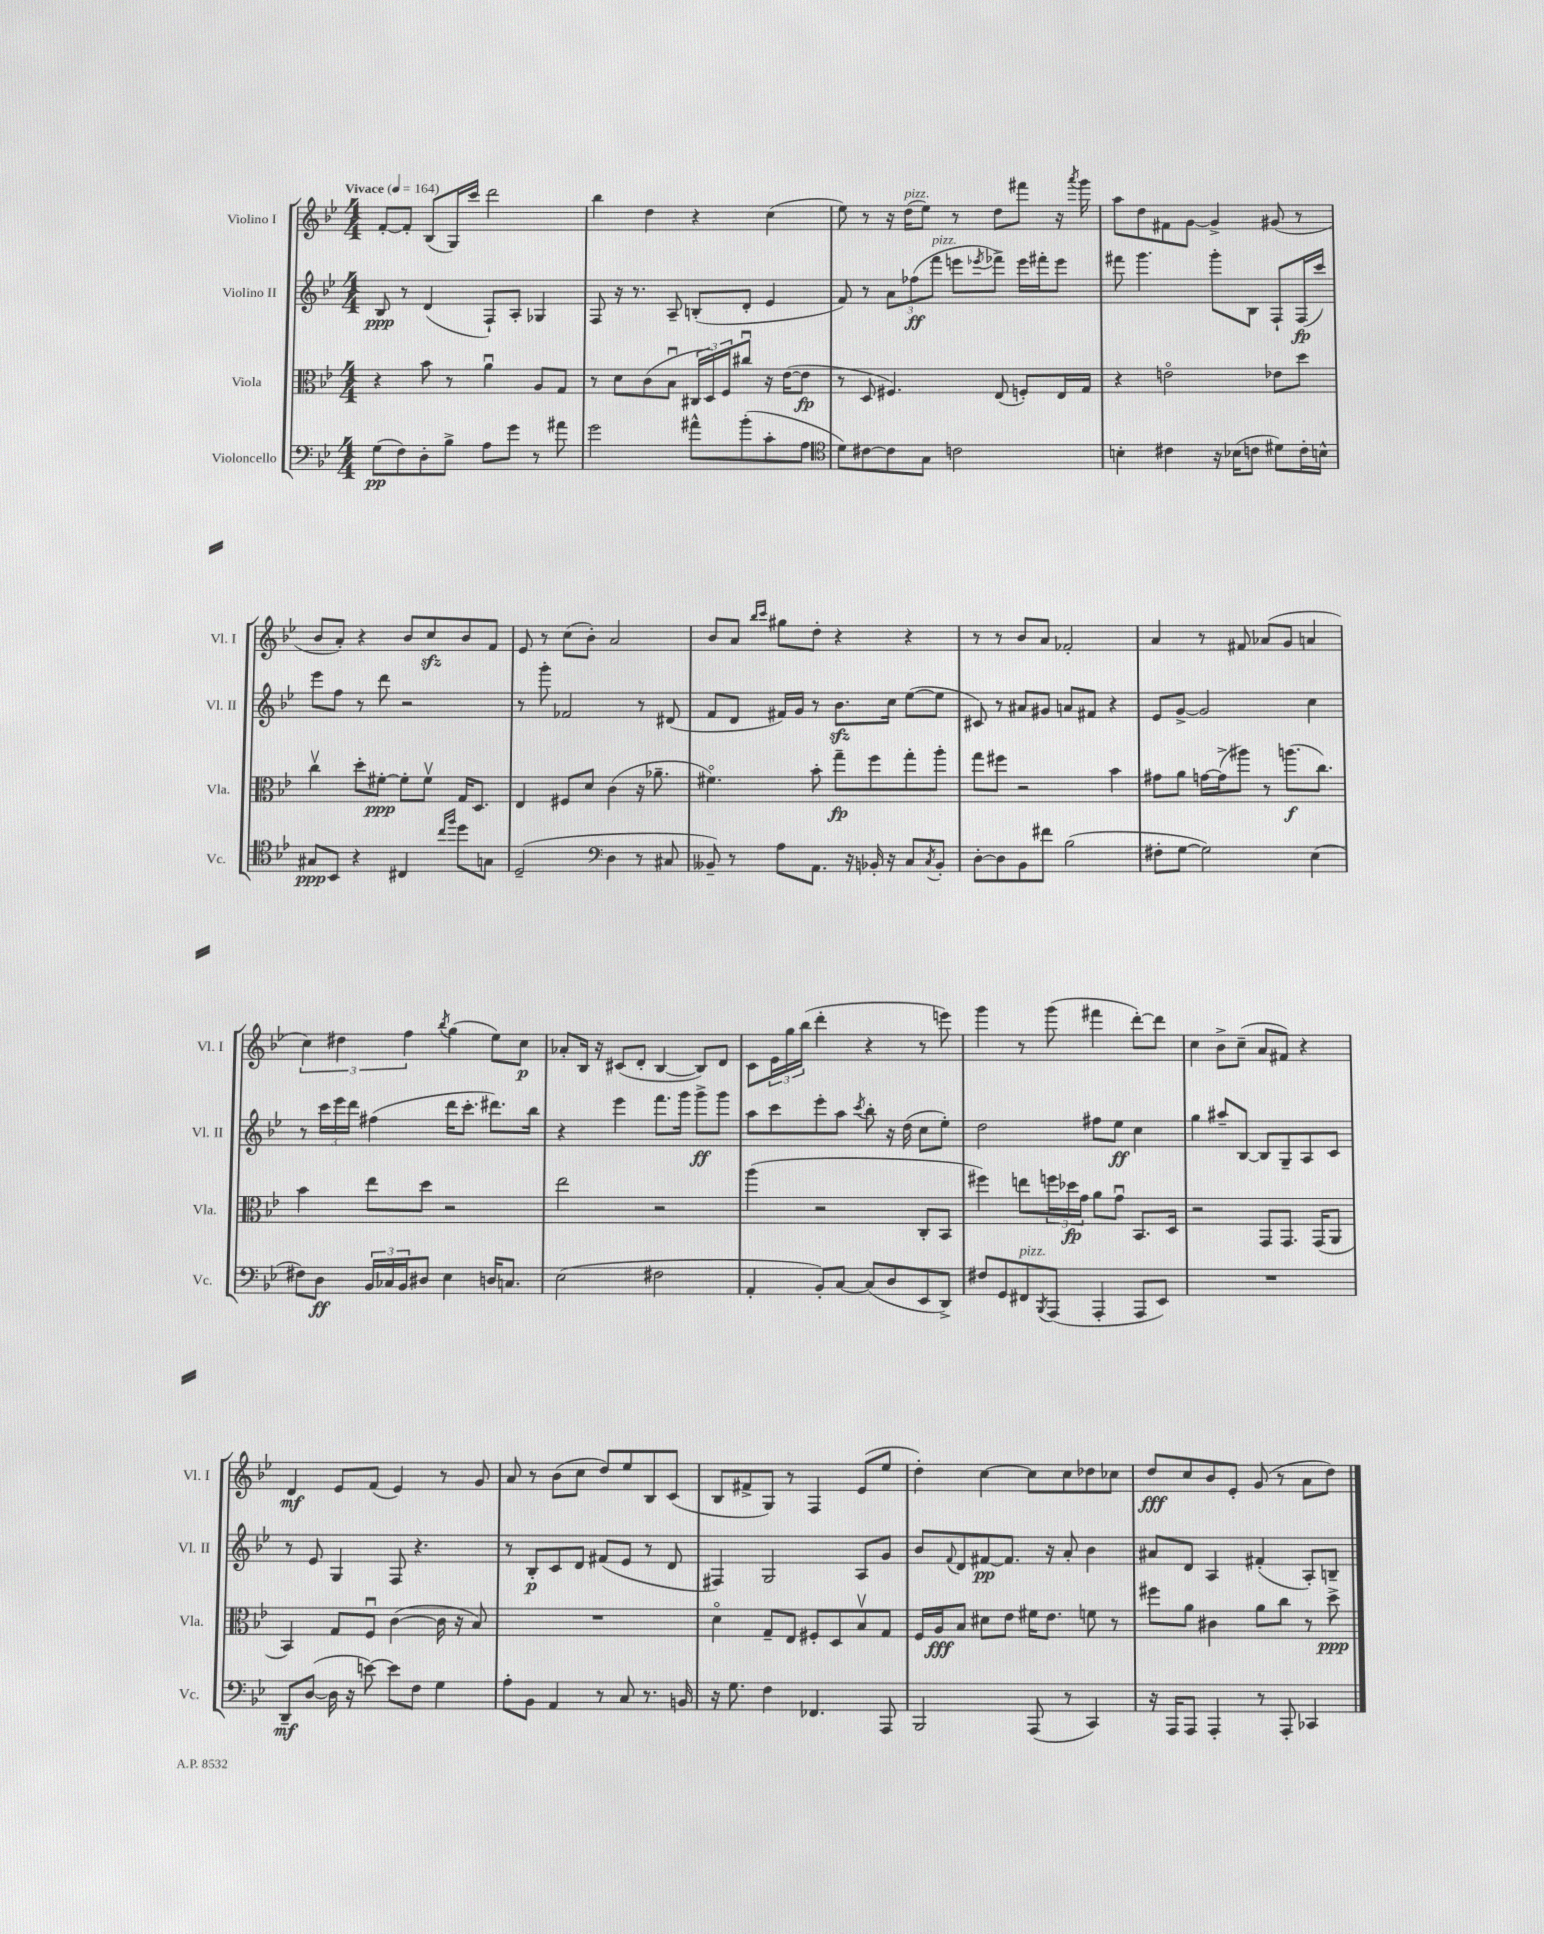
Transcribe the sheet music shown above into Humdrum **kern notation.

**kern	**dynam	**kern	**dynam	**kern	**dynam	**kern	**dynam
*part4	*part4	*part3	*part3	*part2	*part2	*part1	*part1
*staff4	*staff4	*staff3	*staff3	*staff2	*staff2	*staff1	*staff1
*I"Violoncello	*	*I"Viola	*	*I"Violino II	*	*I"Violino I	*
*I'Vc.	*	*I'Vla.	*	*I'Vl. II	*	*I'Vl. I	*
*clefF4	*	*clefC3	*	*clefG2	*	*clefG2	*
*k[b-e-]	*	*k[b-e-]	*	*k[b-e-]	*	*k[b-e-]	*
*M4/4	*	*M4/4	*	*M4/4	*	*M4/4	*
*MM164	*	*MM164	*	*MM164	*	*MM164	*
=1	=1	=1	=1	=1	=1	=1	=1
!	!	!	!	!	!	!LO:TX:a:B:t=Vivace	!
(8G\L	pp	4r	.	8B-/	ppp	[8f'/L	.
8F\)	.	.	.	8r	.	8f'/J]	.
8D'\	.	8b-\	.	(4d/	.	(8B-/L	.
8B-^\J	.	8r	.	.	.	16G/L)	.
.	.	.	.	.	.	16ccc/JJ	.
8A\L	.	4au\	.	8F`/L)	.	2ddd\	.
8g\J	.	.	.	8A'/J	.	.	.
8r	.	8A/L	.	4G-X/	.	.	.
8a#X\	.	8G/J	.	.	.	.	.
=2	=2	=2	=2	=2	=2	=2	=2
2g\	.	8r	.	8F/	.	4bb-\	.
.	.	8d\L	.	16r	.	.	.
.	.	.	.	8.r	.	.	.
.	.	(8c\	.	.	.	4dd\	.
.	.	8B-u\J	.	8A~/	.	.	.
8a#X^^\L	.	24C#X/LL	.	(8Bn'/L	.	4r	.
.	.	24D/)	.	.	.	.	.
.	.	24F/J	.	.	.	.	.
(8b-'\	.	8cc#Xu/J	.	8d'/J	.	.	.
8c'\	.	16r	.	4e-/	.	(4cc\	.
.	.	([16e-\KL	.	.	.	.	.
8A\J	.	8e-\J]	fp	.	.	.	.
=3	=3	=3	=3	=3	=3	=3	=3
*clefC4	*	*	*	*	*	*	*
8d\L)	.	8r	.	8f/)	.	8ee-\)	.
[8c#X\	.	8D/	.	8r	.	8r	.
8c#\]	.	4.F#X/)	.	12a\L	.	16r	.
!	!	!	!	!	!	!LO:TX:a:i:t=pizz.	!
.	.	.	.	.	.	(16dd\KL	.
.	.	.	.	(12ff-X\	ff	.	.
8G\J	.	.	.	.	.	8ee-\J)	.
!	!	!	!	!LO:TX:a:i:t=pizz.	!	!	!
.	.	.	.	12fff\J	.	.	.
2cn\	.	.	.	8eeen\L	.	8r	.
.	.	.	.	8qeee-X/	.	.	.
.	.	(8E-/	.	8fff-X^\J)	.	8dd\L	.
.	.	8Fn'/L)	.	16eee-\LL	.	8fff#X\J	.
.	.	.	.	16fff#X'\J	.	.	.
.	.	16E-/L	.	8eee-\J	.	16r	.
.	.	.	.	.	.	8qaaa/	.
.	.	16G/JJ	.	.	.	16ggg\	.
=4	=4	=4	=4	=4	=4	=4	=4
4Bn'\	.	4r	.	8fff#X\	.	8aa\L	.
.	.	.	.	4.ggg\	.	8dd\	.
4c#X\	.	2en\	.	.	.	8f#X\	.
.	.	.	.	.	.	[8g\J	.
16r	.	.	.	8ggg'\L	.	4g^/]	.
(16B-X\KL	.	.	.	.	.	.	.
8cn\J	.	.	.	8B-\J	.	.	.
8d#X\L)	.	8e-X\L	.	8F`/L	.	(8g#X/	.
16c'\L	.	8dd\J	.	(16F/L	fp	8r	.
16Bn^^\JJ	.	.	.	16ccc/JJ)	.	.	.
!!LO:LB:g=z
=5	=5	=5	=5	=5	=5	=5	=5
8G#X/L	ppp	4ccv\	.	8eee-\L	.	8b-/L	.
8BB-/J	.	.	.	8ff\J	.	8a'/J)	.
4r	.	8dd'\L	.	8r	.	4r	.
.	.	[8f#X'\J	ppp	8ddd\	.	.	.
4C#X/	.	8f#'\L]	.	2r	.	8b-/L	.
.	.	8f#v\J	.	.	.	8cczz/	.
16qqcc/LL	.	.	.	.	.	.	.
16qqff/JJ	.	.	.	.	.	.	.
8dd\L	.	16G/KL	.	.	.	8b-/	.
.	.	8.D/J	.	.	.	.	.
8Gn\J	.	.	.	.	.	8f/J	.
=6	=6	=6	=6	=6	=6	=6	=6
(2D~/	.	4E-/	.	8r	.	8e-/	.
.	.	.	.	8ggg'\	.	8r	.
.	.	8F#X/L	.	2f-X/	.	(8cc\L	.
.	.	8d/J	.	.	.	8b-'\J)	.
*clefF4	*	*	*	*	*	*	*
4D\	.	(4c\	.	.	.	2a/	.
8r	.	16r	.	8r	.	.	.
.	.	8.a-X~\	.	.	.	.	.
8C#X/	.	.	.	(8d#X/	.	.	.
=7	=7	=7	=7	=7	=7	=7	=7
8BB--X~/)	.	4.f#X\)	.	8f/L	.	8b-/L	.
8r	.	.	.	8d/J	.	8a/J	.
.	.	.	.	.	.	16qqbb-/LL	.
.	.	.	.	.	.	16qqccc/JJ	.
8A\L	.	.	.	16f#X/LL)	.	8gg#X\L	.
.	.	.	.	16g/JJ	.	.	.
8.AA\J	.	8b-'\	.	8r	.	8dd'\J	.
.	.	8gg~\L	fp	8.b-zz\L	.	4r	.
16r	.	.	.	.	.	.	.
16BB-X'/	.	8ff\	.	.	.	.	.
16r	.	.	.	16cc\Jk	.	.	.
8C/L	.	8gg'\	.	([8ee-\L	.	4r	.
8qC/	.	.	.	.	.	.	.
8BB-'/J	.	8aa'\J	.	8ee-\J]	.	.	.
=8	=8	=8	=8	=8	=8	=8	=8
[8D'\L	.	8gg\L	.	8c#X/)	.	8r	.
8D\]	.	8ff#X\J	.	8r	.	8r	.
8BB-\	.	2r	.	8a#X/L	.	8b-/L	.
8f#X\J	.	.	.	8g#X/J	.	8a/J	.
(2B-\	.	.	.	8an/L	.	2f-X'/	.
.	.	.	.	8f#X/J	.	.	.
.	.	4b-\	.	4r	.	.	.
=9	=9	=9	=9	=9	=9	=9	=9
8F#X'\L	.	8g#X\L	.	8e-/L	.	4a/	.
[8G\J	.	8a\J	.	[8g^/J	.	.	.
2G\])	.	[16gn\LL	.	2g/]	.	8r	.
.	.	(16g^\J]	.	.	.	.	.
.	.	8aa#X\J)	.	.	.	8f#X/	.
.	.	8r	.	.	.	(8a-X/L	.
.	.	(8.aan\L	f	.	.	8g/J	.
(4E-\	.	.	.	4cc\	.	4an/	.
.	.	8.cc\J)	.	.	.	.	.
!!LO:LB:g=z
=10	=10	=10	=10	=10	=10	=10	=10
8F#X\L)	.	4b-\	.	8r	.	6cc\)	.
8D\J	ff	.	.	24ccc\LL	.	.	.
.	.	.	.	24eee-\	.	6dd#X\	.
.	.	.	.	24ddd\JJ	.	.	.
24BB-/LL	.	8ee-\L	.	(4ff#X\	.	.	.
24C-X/	.	.	.	.	.	.	.
24BB-/J	.	.	.	.	.	6ff\	.
8D#X/J	.	8dd\J	.	.	.	.	.
.	.	.	.	.	.	8qbb-/	.
4E-\	.	2r	.	16ddd\KL	.	(4gg\	.
.	.	.	.	8.ccc'\J	.	.	.
16Dn/KL	.	.	.	8.ddd#X\L)	.	8ee-\L)	.
8.Cn/J	.	.	.	.	.	.	.
.	.	.	.	.	.	8cc\J	p
.	.	.	.	16bb-\Jk	.	.	.
=11	=11	=11	=11	=11	=11	=11	=11
(2E-\	.	2ee-\	.	4r	.	8a-X'/L	.
.	.	.	.	.	.	16B-/Jk	.
.	.	.	.	.	.	16r	.
.	.	.	.	4eee-\	.	(8c#X/L	.
.	.	.	.	.	.	8d'/J	.
2F#X\	.	2r	.	8.fff\L	.	[4B-/	.
.	.	.	.	16ggg\Jk	.	.	.
.	.	.	.	8ggg^\L	ff	8B-/L])	.
.	.	.	.	8ggg\J	.	8d/J	.
=12	=12	=12	=12	=12	=12	=12	=12
4AA'/	.	(4aa\	.	8aa\L	.	8c\L	.
.	.	.	.	8ccc\	.	24e-\L	.
.	.	.	.	.	.	24gg\	.
.	.	.	.	.	.	(24bb-\JJ	.
8BB-'/L)	.	2r	.	8eee-'\	.	4ddd'\	.
[8C/J	.	.	.	8aa\J	.	.	.
.	.	.	.	8qccc/	.	.	.
(8C/L]	.	.	.	8bb-'\	.	4r	.
8D/	.	.	.	16r	.	.	.
.	.	.	.	(16dd\	.	.	.
8EE-/	.	8C'/L	.	8cc\L	.	8r	.
8DD^/J)	.	8BB-/J	.	8ee-'\J)	.	8eeen\)	.
=13	=13	=13	=13	=13	=13	=13	=13
8F#X/L	.	4ff#X\)	.	2dd\	.	4ggg\	.
8GG/	.	.	.	.	.	.	.
!LO:TX:a:i:t=pizz.	!	!	!	!	!	!	!
8FF#X/	.	8een\L	.	.	.	8r	.
8qBBB-/	.	.	.	.	.	.	.
(8AAA/J	.	24ffn\L	.	.	.	(8ggg\	.
.	.	24dd-X\	fp	.	.	.	.
.	.	24g\JJ	.	.	.	.	.
4AAA'/	.	8a\L	.	8ff#X\L	.	4fff#X\	.
.	.	8gu\J	.	8ee-\J	ff	.	.
8AAA/L	.	8.BB-/L	.	4cc\	.	[8ddd'\L)	.
8EE-/J)	.	.	.	.	.	8ddd\J]	.
.	.	16D/Jk	.	.	.	.	.
=14	=14	=14	=14	=14	=14	=14	=14
1r	.	2r	.	4gg\	.	4cc\	.
.	.	.	.	8aa#X~/L	.	8b-^\L	.
.	.	.	.	[8B-/J	.	(8cc~\J	.
.	.	8GG/L	.	8B-/L]	.	8a/L	.
.	.	8.GG/J	.	8G~/	.	8f#X/J)	.
.	.	.	.	8A/	.	4r	.
.	.	(16GG/KL	.	.	.	.	.
.	.	8AA/J	.	8c/J	.	.	.
!!LO:LB:g=z
=15	=15	=15	=15	=15	=15	=15	=15
8DD~/L	mf	4BB-/)	.	8r	.	4d/	mf
([8D/J	.	.	.	8e-/	.	.	.
16D\]	.	8G/L	.	4G/	.	8e-/L	.
16r	.	.	.	.	.	.	.
[8en\)	.	8Fu/J	.	.	.	(8f/J	.
8e\L]	.	([4c\	.	8F/	.	4e-/)	.
8F\J	.	.	.	4.r	.	.	.
4G\	.	16c\]	.	.	.	8r	.
.	.	16r	.	.	.	.	.
.	.	8B-/)	.	.	.	8g/	.
=16	=16	=16	=16	=16	=16	=16	=16
8A'\L	.	1r	.	8r	.	8a/	.
8BB-\J	.	.	.	8B-'/L	p	8r	.
4AA/	.	.	.	8c/	.	(8b-\L	.
.	.	.	.	8d/J	.	8cc\J	.
8r	.	.	.	(8f#X/L	.	8dd/L)	.
8C/	.	.	.	8e-/J	.	8ee-/	.
8.r	.	.	.	8r	.	8B-/	.
.	.	.	.	8d/	.	(8c/J	.
16BBn/	.	.	.	.	.	.	.
=17	=17	=17	=17	=17	=17	=17	=17
16r	.	4d\	.	4F#X/)	.	8B-/L	.
8.G\	.	.	.	.	.	.	.
.	.	.	.	.	.	8f#X^/	.
4F\	.	8G~/L	.	2G/	.	8G/J)	.
.	.	8E-/J	.	.	.	8r	.
4.FF-X/	.	8F#X'/L	.	.	.	4F/	.
.	.	8D/	.	.	.	.	.
.	.	8B-v/	.	8A/L	.	(8e-/L	.
8AAA/	.	8G/J	.	8g/J	.	8ee-/J	.
=18	=18	=18	=18	=18	=18	=18	=18
2BBB-/	.	16F/LL	.	8b-/L	.	4dd'\)	.
.	.	16A/J	fff	.	.	.	.
.	.	.	.	8qqf/	.	.	.
.	.	8B-/J	.	8d/	.	.	.
.	.	8d#X\L	.	[8f#X/	pp	[4cc\	.
.	.	8e-\J	.	8.f#/J]	.	.	.
(8AAA/	.	16f#X\KL	.	.	.	8cc\L]	.
.	.	8.e-\J	.	16r	.	.	.
8r	.	.	.	8a'/	.	8cc\	.
4CC/)	.	8fn\	.	4b-\	.	8dd-X\	.
.	.	8r	.	.	.	8cc-X\J	.
=19	=19	=19	=19	=19	=19	=19	=19
16r	.	8ff#X\L	.	8a#X/L	.	8dd/L	fff
16AAA/KL	.	.	.	.	.	.	.
8AAA/J	.	8a\J	.	8d/J	.	8cc/	.
4AAA'/	.	4c#X\	.	4A/	.	8b-/	.
.	.	.	.	.	.	8e-'/J	.
8r	.	8a\L	.	(4f#X'/	.	(8g/	.
8AAA'/	.	8cc\J	.	.	.	8r	.
4CC-X/	.	8r	.	8A'/L)	.	8a\L	.
.	.	8dd^\	ppp	8Bn~/J	.	8dd\J)	.
==	==	==	==	==	==	==	==
*-	*-	*-	*-	*-	*-	*-	*-
